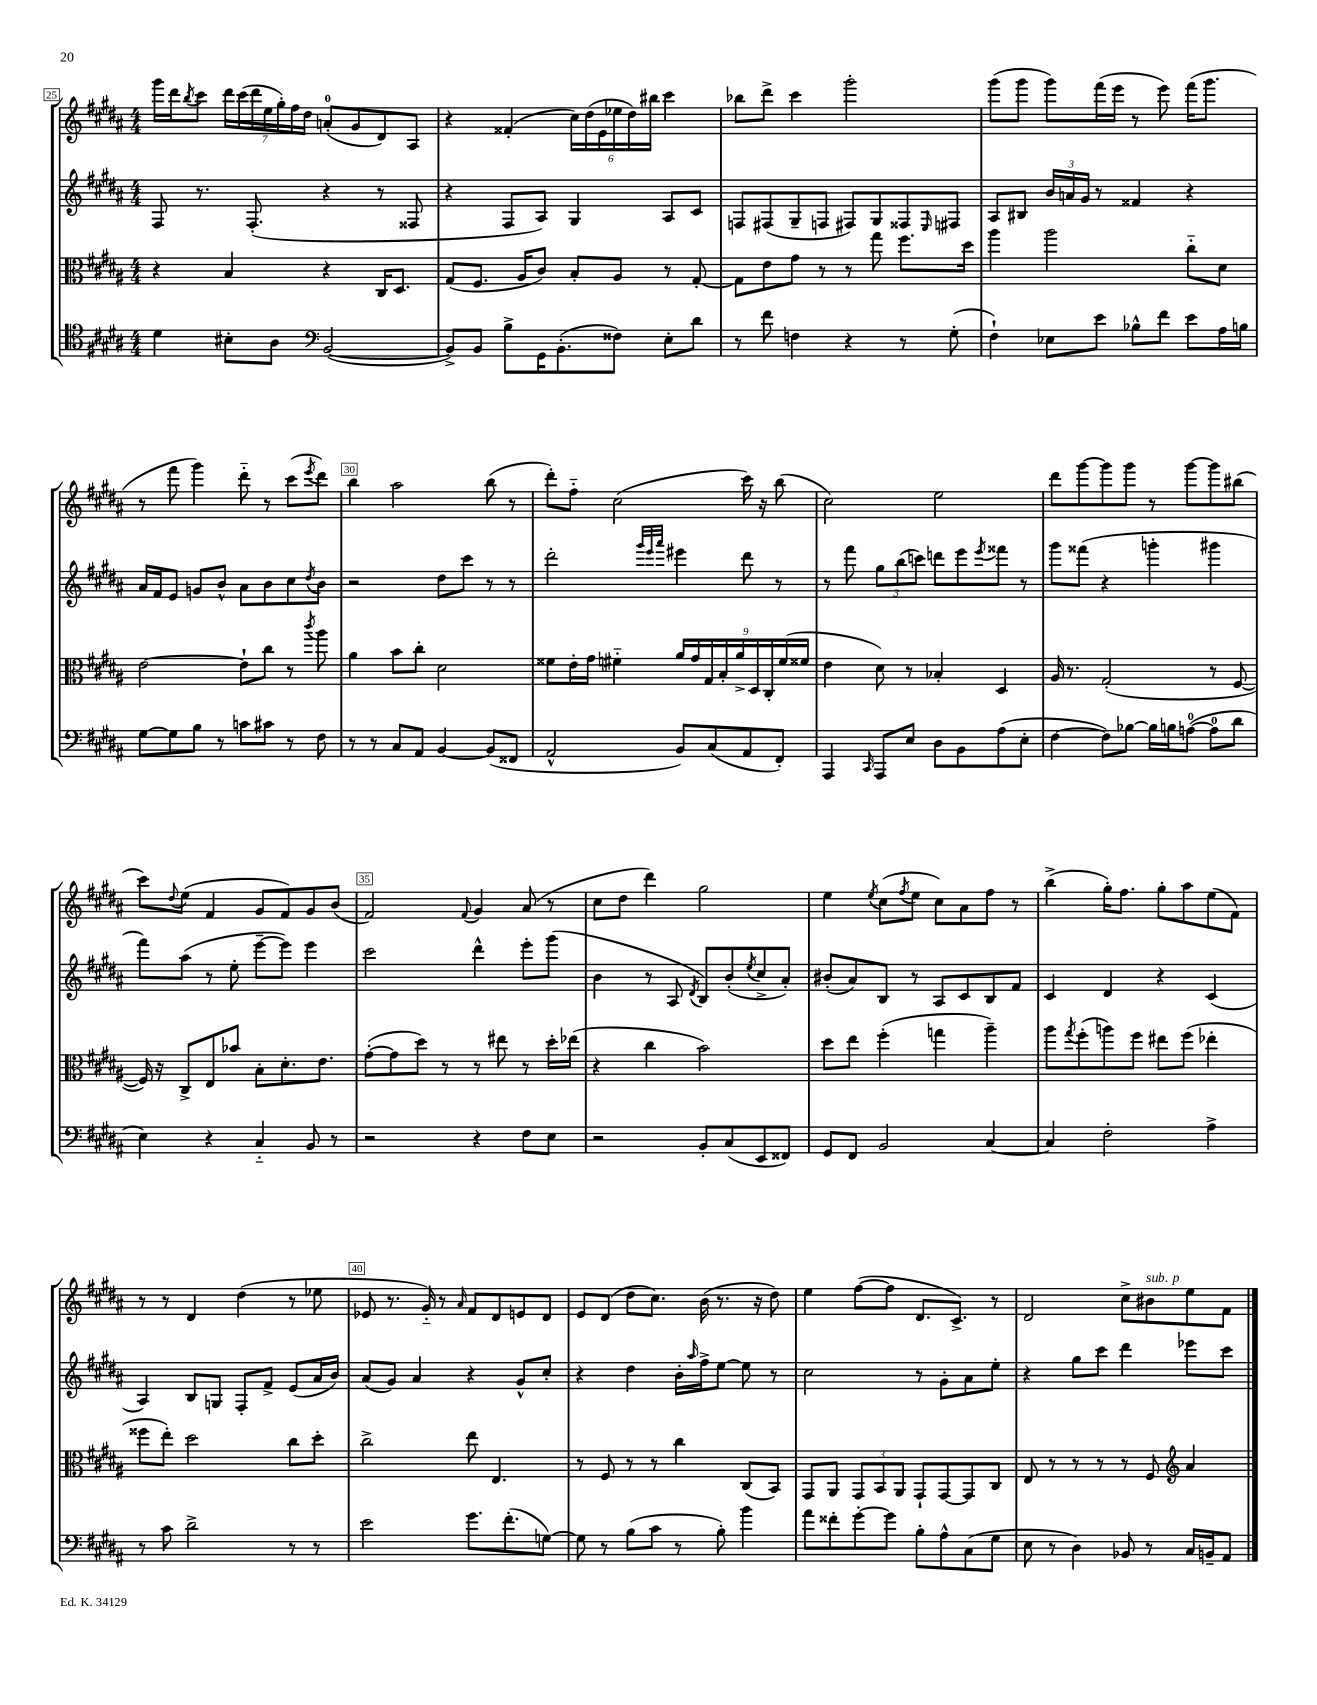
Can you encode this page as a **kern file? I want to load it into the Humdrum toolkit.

**kern	**kern	**kern	**kern
*part4	*part3	*part2	*part1
*staff4	*staff3	*staff2	*staff1
*clefC4	*clefC3	*clefG2	*clefG2
*k[f#c#g#d#a#]	*k[f#c#g#d#a#]	*k[f#c#g#d#a#]	*k[f#c#g#d#a#]
*M4/4	*M4/4	*M4/4	*M4/4
=25	=25	=25	=25
4d#\	4r	8F#/	16ggg#\LL
.	.	.	16ddd#\J
.	.	.	8qbb/
.	.	8.r	8ccc#\J
8B#X'\L	4B/	.	28ddd#\LL
.	.	.	(28ccc#\
.	.	(8.F#'/	.
.	.	.	28ddd#\
.	.	.	28ee\
8A#\J	.	.	.
.	.	.	28gg#'\)
.	.	.	28ff#\
.	.	.	28dd#\JJ
*clefF4	*	*	*
([2BB/	4r	4r	(8an'/L
.	.	.	8g#/
.	16C#/KL	8r	8d#/)
.	8.D#/J	.	.
.	.	8F##X/	8A#/J
=26	=26	=26	=26
8BB^/L])	(8G#/L	4r	4r
8BB/J	8.F#/J	.	.
8B^\L	.	8F#/L	(4f##X'/
.	16A#/KL	.	.
16GG#\K	8c#/J)	8A#/J)	.
(8.BB'\	.	.	.
.	8B'/L	4G#/	24cc#\LL)
.	.	.	(24dd#\
.	.	.	24e\
8F##X\J)	8A#/J	.	24ee-X\
.	.	.	24dd#\)
.	.	.	24bb#X\JJ
8E'\L	8r	8A#/L	4ccc#\
8d#\J	[8G#'/	8c#/J	.
=27	=27	=27	=27
8r	8G#\L]	8Fn/L	8bb-X\L
8f#\	8e\	(8F#X/	8ddd#^\J
4Fn\	8g#\J	8G#~/	4ccc#\
.	8r	8Fn/J	.
4r	8r	8F#X/L)	2ggg#'\
.	8gg#\	8G#/	.
8r	8.ff#\L	8F##X/	.
.	.	16qqE/	.
(8G#'\	.	8F#X/J	.
.	16dd#\Jk	.	.
=28	=28	=28	=28
4F#`\)	4aa#\	8A#/L	(8ggg#\L
.	.	8B#X/J	8ggg#\J
8E-X\L	2aa#\	24b/LL	8ggg#\L)
.	.	24an/	.
.	.	24g#/JJ	.
8e\J	.	8r	(16fff#\L
.	.	.	16eee\JJ
8B-X^^\L	.	4f##X/	8r
8f#\J	.	.	8eee\)
8e\L	8cc#\L	4r	(16fff#\KL
.	.	.	8.ggg#\J
16A#\L	8d#\J	.	.
16Bn\JJ	.	.	.
!!LO:LB:g=z
=29	=29	=29	=29
[8G#\L	[2e\	16a#/LL	8r
.	.	16f#/J	.
8G#\]	.	8e/J	8fff#\
8B\J	.	8gn/L	4ggg#\)
8r	.	8b^^/J	.
8cn\L	8e`\L]	8a#\L	8ddd#\
8c#X\J	8cc#\J	8b\	8r
8r	8r	8cc#\	(8ccc#\L
.	8qccc#/	8qdd#/	8qeee/
8F#\	8aa#\	8b\J	8ddd#\J)
=30	=30	=30	=30
8r	4a#\	2r	4bb\
8r	.	.	.
8C#/L	8b\L	.	2aa#\
8AA#/J	8cc#'\J	.	.
[4BB/	2d#\	8dd#\L	.
.	.	8ccc#\J	.
(8BB/L]	.	8r	(8bb\
8FF##X/J	.	8r	8r
=31	=31	=31	=31
2AA#^^/	8f##X\L	2ddd#'\	8ddd#'\L)
.	16e'\L	.	8ff#\J
.	16g#\JJ	.	.
.	4f#X\	.	(2cc#\
.	.	32qqggg#/LLL	.
.	.	32qqeee/	.
.	.	32qqaaa#/JJJ	.
8BB/L)	18a#/LL	4eee#X\	.
.	18g#/	.	.
.	18G#/	.	.
(8C#/	.	.	.
.	18B'/	.	.
.	18a#^/	.	.
8AA#/	.	8ddd#\	16ccc#\)
.	18D#/	.	.
.	.	.	16r
.	18C#'/	.	.
8FF#'/J)	.	8r	(8bb\
.	(18f#/	.	.
.	18f##X/JJ	.	.
=32	=32	=32	=32
4AAA#/	4e\	8r	2cc#\)
.	.	8fff#\	.
16qqCC#/	.	.	.
8AAA#/L	8d#\)	12gg#\L	.
.	.	(12bb\	.
8E/J	8r	.	.
.	.	12cccn\J)	.
8D#\L	4B-X'/	8dddn\L	2ee\
8BB\	.	8eee\	.
.	.	8qeee/	.
(8A#\	4D#/	8fff##X\J	.
8E'\J	.	8r	.
=33	=33	=33	=33
[4F#\	16A#/	8ggg#\L	8ddd#\L
.	8.r	.	.
.	.	(8fff##X\J	[8ggg#\
8F#\L])	(2G#'/	4r	8ggg#\]
[8B-X\J	.	.	8ggg#\J
16B-\LL]	.	4gggn'\	8r
16Bn\J	.	.	.
([8An\J	.	.	[8ggg#\L
8A\L]	8r	4ggg#X\	8ggg#\]
8d#\J	[8F#/	.	(8bb#X\J
!!LO:LB:g=z
=34	=34	=34	=34
4E\)	16F#/])	8fff#\L)	8ccc#\L)
.	16r	.	.
.	.	.	8qqdd#/
.	8C#^/L	(8aa#\J	(8ee\J
4r	8E/	8r	4f#/
.	8b-X/J	8ee'\	.
4C#/	8B'\L	[8eee~\L	8g#/L
.	8.d#'\	8eee\J])	8f#/)
8BB/	.	4eee\	8g#/
.	8.e\J	.	.
8r	.	.	(8b/J
=35	=35	=35	=35
2r	([8g#'\L	2ccc#\	2f#/)
.	8g#\]	.	.
.	8dd#\J)	.	.
.	8r	.	.
.	.	.	8qqf#/
4r	8r	4ddd#^^\	4g#/
.	8ee#X\	.	.
8F#\L	8r	8eee'\L	(8a#/
8E\J	16dd#'\LL	(8ggg#\J	8r
.	(16ee-X\JJ	.	.
=36	=36	=36	=36
2r	4r	4b\	8cc#\L
.	.	.	8dd#\J
.	4cc#\	8r	4ddd#\)
.	.	8A#/	.
.	.	8qd#/	.
8BB'/L	2b\)	8B/L)	2gg#\
(8C#/	.	(8b'/	.
.	.	8qee/	.
8EE/	.	8cc#^/	.
8FF##X/J)	.	8a#'/J)	.
=37	=37	=37	=37
8GG#/L	8dd#\L	(8b#X'/L	4ee\
8FF#/J	8ee\J	8a#/)	.
.	.	.	8qee/
2BB/	(4ff#'\	8B/J	(8cc#\L
.	.	.	8qff#/
.	.	8r	8ee\J
.	4ggn\	8A#/L	8cc#\L)
.	.	8c#/	8a#\
[4C#/	4aa#~\)	8B/	8ff#\J
.	.	8f#/J	8r
=38	=38	=38	=38
4C#/]	8aa#\L	4c#/	(4bb^\
.	8qgg#/	.	.
.	(8ff#'\	.	.
2F#'\	8aan\)	4d#/	16gg#'\KL)
.	.	.	8.ff#\J
.	8ff#\J	.	.
.	8ee#X\L	4r	8gg#'\L
.	(8ff#\J	.	8aa#\
4A#^\	4ee-X'\	(4c#/	(8ee\
.	.	.	8f#\J)
!!LO:LB:g=z
=39	=39	=39	=39
8r	8ff##X\L	4A#/)	8r
8c#\	8ee'\J)	.	8r
2d#^\	2dd#\	8B/L	4d#/
.	.	8Gn/J	.
.	.	8F#'/L	(4dd#\
.	.	8f#^/J	.
8r	8cc#\L	(8e/L	8r
8r	8dd#'\J	16a#/L	8ee-X\
.	.	16b/JJ)	.
=40	=40	=40	=40
2e\	2cc#^\	(8a#/L	8e-X/
.	.	8g#/J)	8.r
.	.	4a#/	.
.	.	.	16g#/)
.	.	.	8r
.	.	.	16qqa#/
8.g#\L	8ee\	4r	8f#/L
.	4.E/	.	8d#/
(8.f#'\	.	.	.
.	.	8g#^^/L	8en/
[8Gn\J)	.	8cc#'/J	8d#/J
=41	=41	=41	=41
8G\]	8r	4r	8e/L
8r	8F#/	.	(8d#/J
(8B\L	8r	4dd#\	8dd#\L
8c#\J	8r	.	8.cc#\J)
8r	4cc#\	16b'\LL	.
.	.	16qqaa#/	.
.	.	16ff#^\J	(16b\
8B'\)	.	[8ee\J	8.r
4b\	(8C#/L	8ee\]	.
.	.	.	16r
.	8BB/J)	8r	8dd#\)
=42	=42	=42	=42
8a#\L	8GG#/L	2cc#\	4ee\
8f##X'\	8AA#/J	.	.
[8g#'\	12GG#/L	.	([8ff#\L
.	12BB/	.	.
8g#\J]	.	.	8ff#\J]
.	12AA#/J	.	.
8B'\L	8GG#`/L	8r	8.d#/L
8A#^^\	[8GG#/	8g#'\L	.
.	.	.	8.c#^/J)
(8C#\	8GG#/]	8a#\	.
8G#\J	8C#/J	8ee'\J	8r
=43	=43	=43	=43
8E\	8E/	4r	2d#/
8r	8r	.	.
4D#\)	8r	8gg#\L	.
.	8r	8ccc#\J	.
8BB-X/	8r	4ddd#\	8cc#^\L
!	!	!	!LO:TX:a:i:t=sub. p
8r	8F#/	.	8b#X\
*	*clefG2	*	*
16C#/LL	4a#/	8eee-X\L	8ee\
16BBn~/J	.	.	.
8AA#/J	.	8ccc#\J	8f#\J
==	==	==	==
*-	*-	*-	*-
